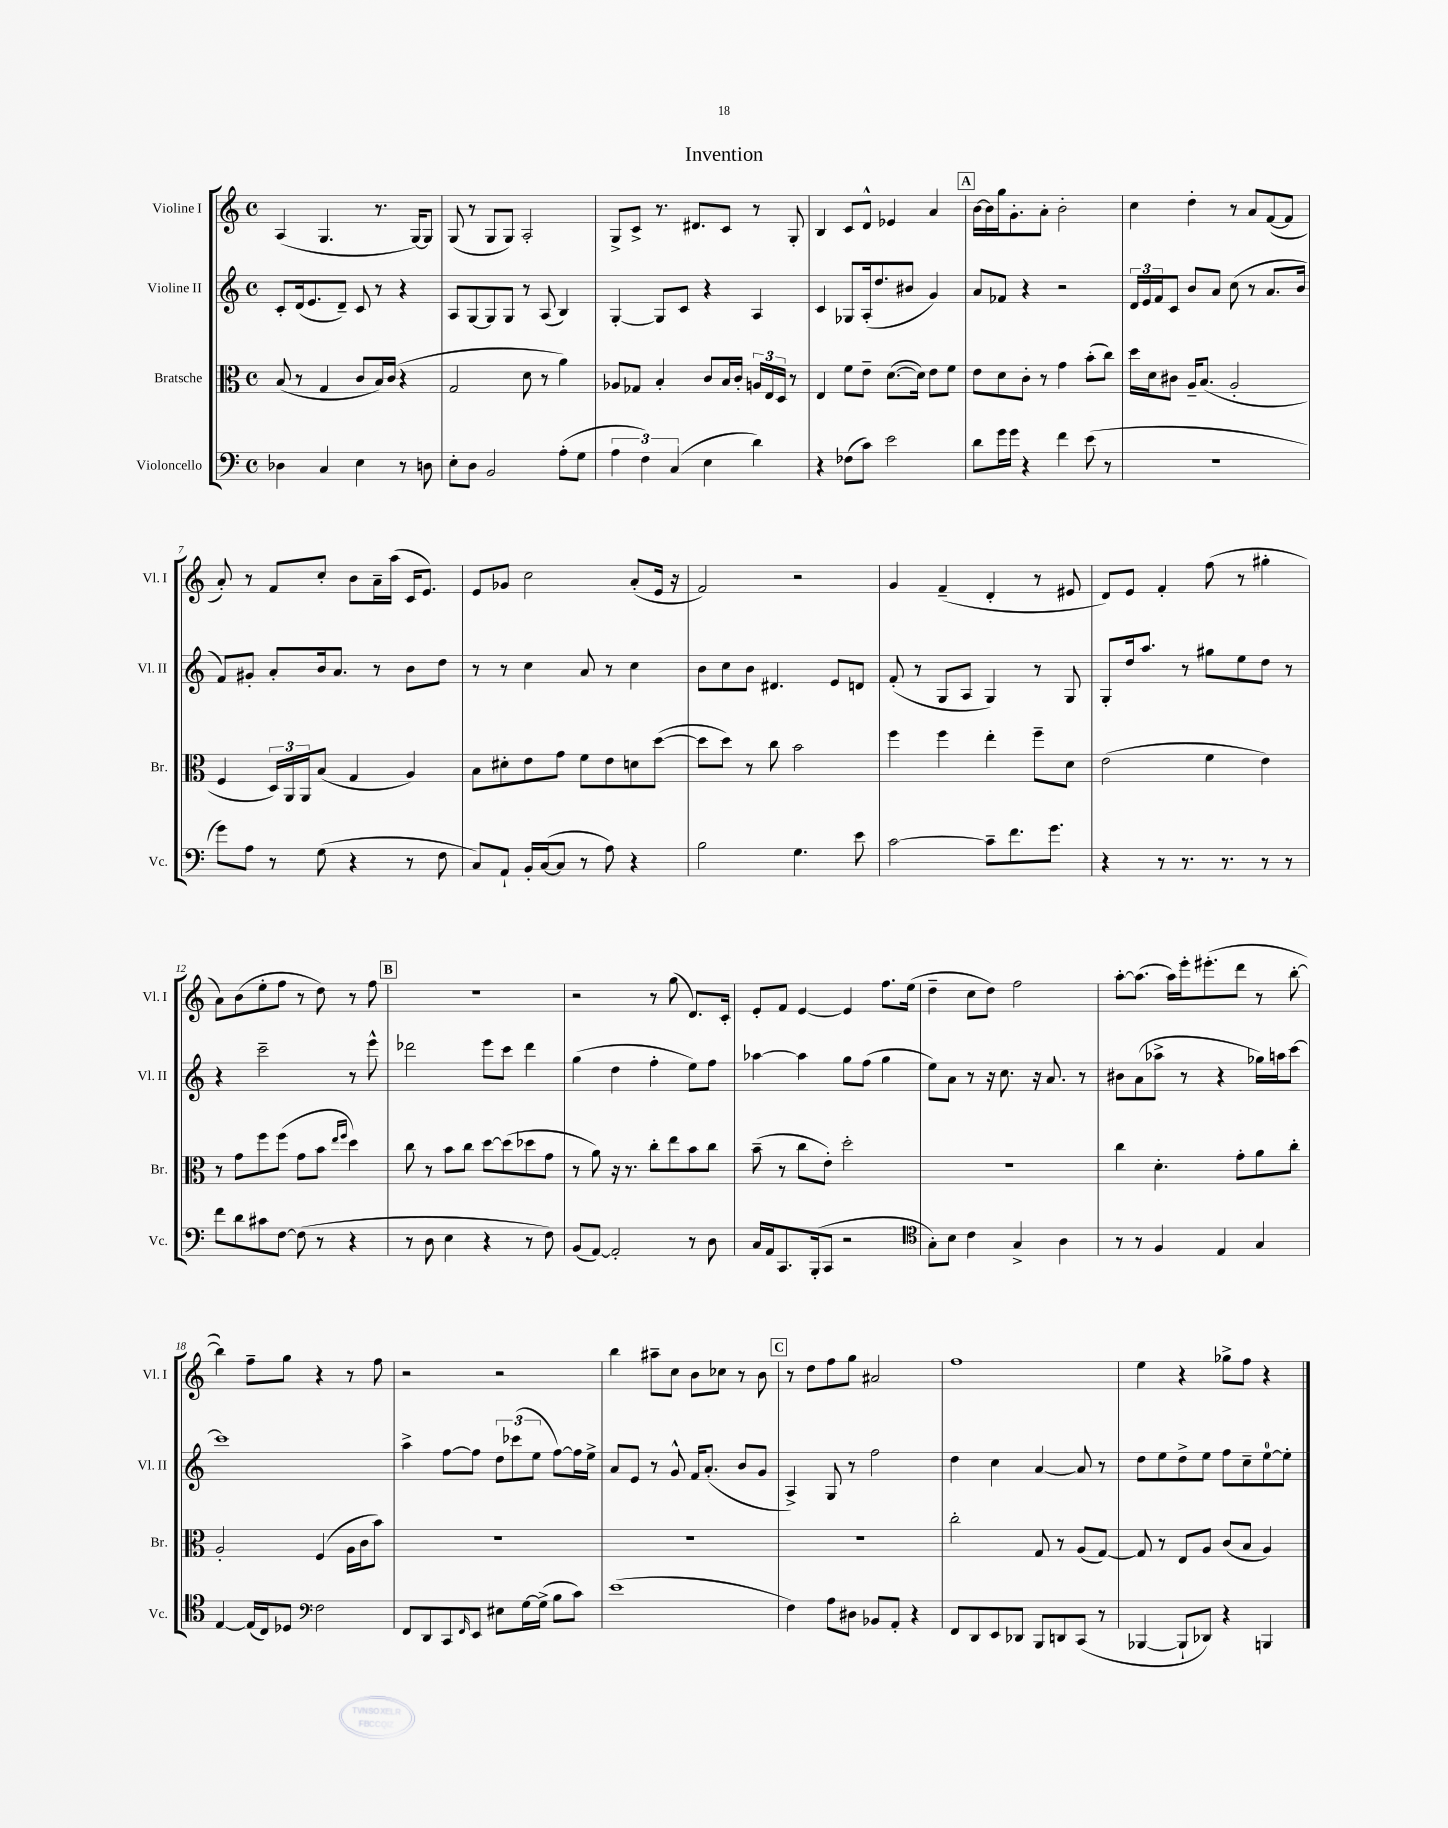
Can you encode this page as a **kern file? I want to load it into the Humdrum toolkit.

**kern	**kern	**kern	**kern
*staff4	*staff3	*staff2	*staff1
*clefF4	*clefC3	*clefG2	*clefG2
*k[]	*k[]	*k[]	*k[]
*M4/4	*M4/4	*M4/4	*M4/4
*met(c)	*met(c)	*met(c)	*met(c)
4D-\	(8B/	8c'/L	(4A/
.	8r	(16d/k	.
.	.	8.e/	.
4C/	4G/	.	4.G/
.	.	8d~/J)	.
4E\	8c/L	8c/	.
.	16B/L)	8r	8.r
.	(16c/JJ	.	.
8r	4r	4r	.
.	.	.	[16G/LK)
8D\	.	.	8G/]J
=	=	=	=
8E'\L	2G/	8A/L	(8G/
8D\J	.	[8G/	8r
2BB/	.	8G/]	8G/L
.	.	8G/J	8G/J)
.	8d\	8r	2A'/
.	8r	(8A/	.
(8A'\L	4a\)	4B/)	.
8G\J	.	.	.
=	=	=	=
6A\	8A-/L	[4G'/	8G^/L
.	8G-/J	.	8c^/J
6F\)	.	.	.
.	4B'/	8G/]L	8.r
(6C/	.	.	.
.	.	8c/J	.
.	.	.	8.d#/L
4E\	8c/L	4r	.
.	16B/L	.	8c/J
.	16c'/JJ	.	.
4d\)	24A/LL	4A/	8r
.	24E/	.	.
.	24D/JJ	.	.
.	8r	.	8G'/
=	=	=	=
4r	4E/	4c/	4B/
(8F-\L	8f\L	8G-/L	8c/L
8c\J)	8e~\J	(16A'/k	8d^^/J
.	.	8.dd/	.
2e\	([8.d\L	.	4e-/
.	.	8b#/J	.
.	16d\]Jk)	.	.
.	8e\L	4g/)	4a/
.	8f\J	.	.
=	=	=	=
8d\L	8e\L	8a/L	[16b\LL
.	.	.	16b\]
16g\L	8d\	8f-/J	16gg\J
16g\JJ	.	.	8.g'\
4r	8c'\J	4r	.
.	8r	.	8a'\J
4f\	4g\	2r	2b'\
(8e\	(8b'\L	.	.
8r	8cc\J)	.	.
=	=	=	=
1r	16dd\LL	24d/LL	4cc\
.	.	24e/	.
.	16d\J	.	.
.	.	24f/J	.
.	8c#\J	8c/J	.
.	16A~/LK	8b/L	4dd'\
.	(8.B/J	.	.
.	.	8a/J	.
.	2A'/	(8cc\	8r
.	.	8r	8a/L
.	.	8.a/L	([8f/
.	.	.	8f/]J
.	.	16b/Jk	.
=	=	=	=
8g\L)	4F/	8f/L)	8a'/)
8A\J	.	8g#'/J	8r
8r	24D/LL)	8a'/L	8f/L
.	24AA/	.	.
.	24AA/J	.	.
(8G\	(8B/J	16b/k	8cc'/J
.	.	8.a/J	.
4r	4G/	.	8b\L
.	.	8r	16a~\L
.	.	.	(16aa\JJ
8r	4A/)	8b\L	16c/LK
.	.	.	8.e/J)
8F\	.	8dd\J	.
=	=	=	=
8C/L)	8B\L	8r	8e/L
8AA`/J	8d#'\	8r	8g-/J
16BB'/LL	8e\	4cc\	2cc\
([16C/J	.	.	.
8C/]J	8g\J	.	.
8r	8f\L	8a/	.
8A\)	8e\	8r	.
4r	8d\	4cc\	(8a'/L
.	([8dd\J	.	16e/Jk
.	.	.	16r
=	=	=	=
2B\	8dd\]L	8b\L	2f/)
.	8dd\J)	8cc\	.
.	8r	8b\J	.
.	8cc\	4.d#/	.
4.G\	2b\	.	2r
.	.	8e/L	.
8e\	.	8d/J	.
=	=	=	=
[2c\	4ff\	(8f'/	4g/
.	.	8r	.
.	4ff\	8G/L	(4f~/
.	.	8A/J	.
8c~\]L	4ee'\	4G/)	4d'/
8.f\	.	.	.
.	8ff~\L	8r	8r
8.g\J	.	.	.
.	8d\J	8G/	8e#/
=	=	=	=
4r	(2e\	8G'/L	8d/L)
.	.	16dd/k	8e/J
.	.	8.aa/J	.
8r	.	.	4f'/
8.r	.	8r	.
.	4f\	8gg#\L	(8ff\
8.r	.	.	.
.	.	8ee\	8r
8r	4e\)	8dd\J	4gg#'\
8r	.	8r	.
=	=	=	=
8f\L	8r	4r	8a\L)
8d\	8g\L	.	(8b\
8c#\	8ff\	2ccc~\	8ee'\
[8F\J	(8ff\J	.	8ff\J
(8F\]	8g\L	.	8r
8r	8b\J	.	8dd\)
.	16qqee/LL	.	.
.	16qqff/JJ	.	.
4r	4dd\)	8r	8r
.	.	8eee^^\	8ff\
=	=	=	=
8r	8cc\	2ddd-\	1r
8D\	8r	.	.
4E\	8b\L	.	.
.	8cc\J	.	.
4r	[8dd\L	8eee\L	.
.	(8dd\]	8ccc\J	.
8r	8dd-\	4ddd-\	.
8F\)	8g\J	.	.
=	=	=	=
(8BB/L	8r	(4gg\	2r
[8AA/J)	8a\)	.	.
2AA'/]	16r	4dd\	.
.	8.r	.	.
.	8cc'\L	4ff'\	8r
.	8ee\	.	(8gg\
8r	8b\	8ee\L)	8.d/L)
8D\	8cc\J	8ff\J	.
.	.	.	16c'/Jk
=	=	=	=
16C/LL	(8b~\	[4aa-\	8e'/L
16AA/J	.	.	.
8.CC/	8r	.	8f/J
.	8cc\L	4aa-\]	[4e/
(16BBB'/k	.	.	.
8CC/J	8e'\J)	.	.
2r	2dd'\	8gg\L	4e/]
.	.	(8ff\J	.
.	.	4gg\	8.ff\L
.	.	.	(16ee\Jk
=	=	=	=
*clefC4	*	*	*
8G'\L)	1r	8ee\L)	4dd~\
8B\J	.	8a\J	.
4c\	.	8r	8cc\L
.	.	16r	8dd\J)
.	.	8.cc\	.
4G^/	.	.	2ff\
.	.	16r	.
.	.	8.a/	.
4A\	.	.	.
.	.	8r	.
=	=	=	=
8r	4cc\	8b#\L	[8aa'\L
8r	.	(8a\	(8.aa\]J
4F/	4.d'\	8aa-^\J	.
.	.	.	16aa\LL)
.	.	8r	16eee'\J
.	.	.	(8.eee#'\
4E/	.	4r	.
.	8g'\L	.	8ddd\J
4G/	8a\	16gg-\LL)	8r
.	.	16aa\J	.
.	8cc'\J	[8ccc\J	[8bb'\
=	=	=	=
[4E/	2A'/	1ccc]	4bb\])
(16E/]LL	.	.	8ff~\L
16C/J)	.	.	.
8D-/J	.	.	8gg\J
*clefF4	*	*	*
2F\	(4F/	.	4r
.	16A\LL	.	8r
.	16c\J	.	.
.	8b\J)	.	8ff\
=	=	=	=
8FF/L	1r	4aa^\	2r
8DD/	.	.	.
8CC/	.	[8ff\L	.
16qqFF/	.	.	.
8EE/J	.	8ff\]J	.
8E#\L	.	12dd\L	2r
.	.	(12ccc-\	.
[16G\L	.	.	.
.	.	12ee\J	.
(16G^\]JJ	.	.	.
8B\L	.	[8ff\L)	.
8c\J)	.	16ff\]L	.
.	.	16ee^\JJ	.
=	=	=	=
(1e	1r	8a/L	4bb\
.	.	8e/J	.
.	.	8r	8aa#~\L
.	.	8g^^/	8cc\J
.	.	16f/LK	8b\L
.	.	(8.a'/J	.
.	.	.	8cc-\J
.	.	8b/L	8r
.	.	8g/J	8b\
=	=	=	=
4F\)	1r	4A^/)	8r
.	.	.	8dd\L
8A\L	.	8G/	8ff\
8D#\J	.	8r	8gg\J
8BB-/L	.	2ff\	2a#/
8AA'/J	.	.	.
4r	.	.	.
=	=	=	=
8FF/L	2cc'\	4dd\	1ff
8DD/	.	.	.
8EE/	.	4cc\	.
8DD-/J	.	.	.
8BBB/L	8G/	[4a/	.
8DD/	8r	.	.
(8CC/J	(8A/L	8a/]	.
8r	[8G/J)	8r	.
=	=	=	=
[4BBB-/	8G/]	8dd\L	4ee\
.	8r	8ee\	.
8BBB-`/]L	8E/L	8dd^\	4r
8DD-/J)	8A/J	8ee\J	.
4r	(8c/L	8ff\L	8gg-^\L
.	8B/J	8cc~\	8ff\J
4BBB/	4A/)	[8ee\	4r
.	.	8ee'\]J	.
==	==	==	==
*-	*-	*-	*-
